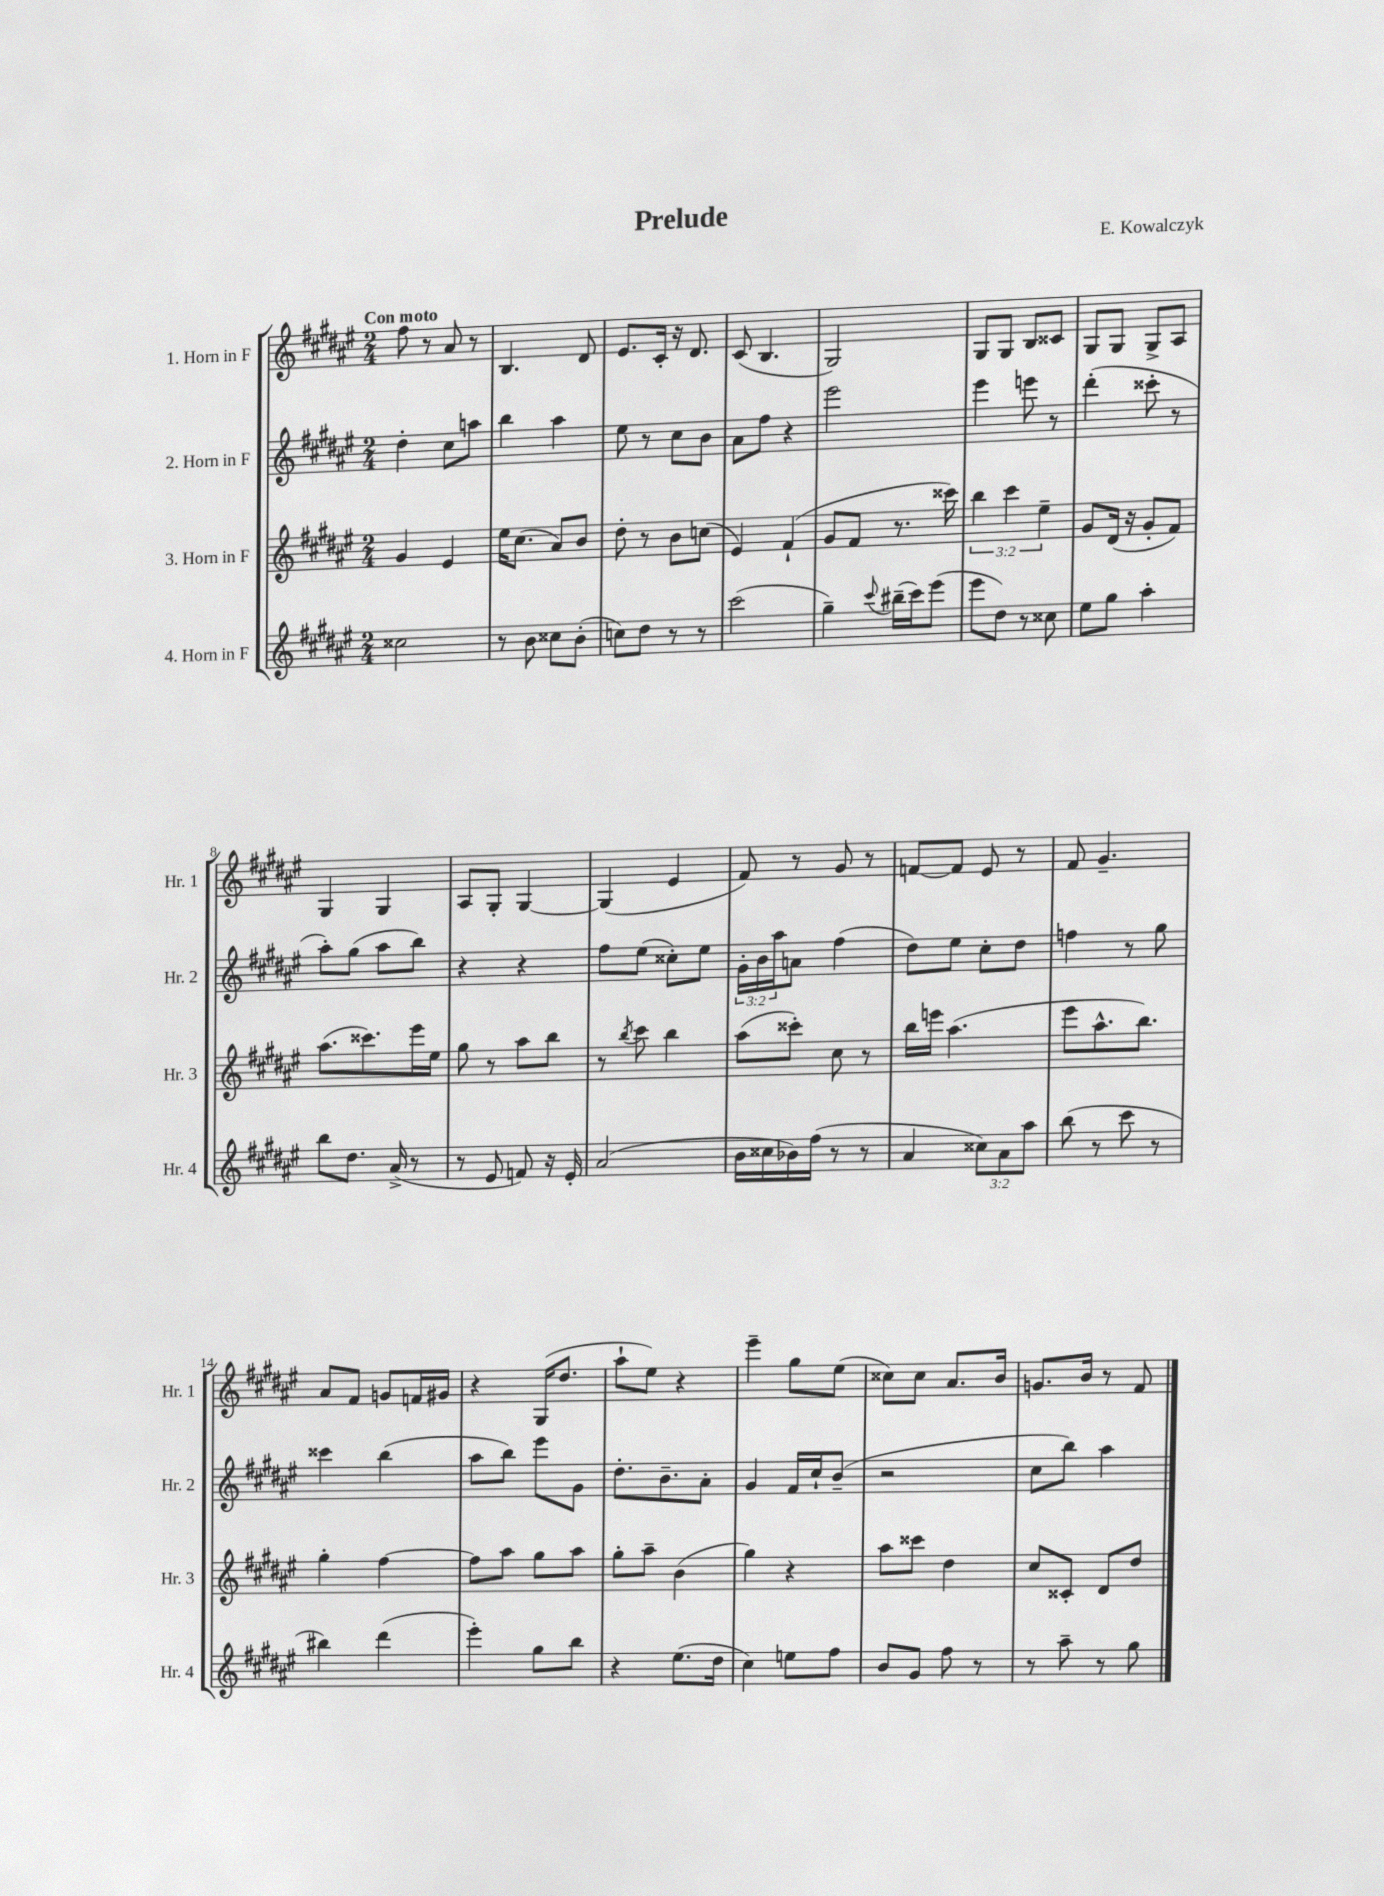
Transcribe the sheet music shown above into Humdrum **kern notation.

**kern	**kern	**kern	**kern
*staff4	*staff3	*staff2	*staff1
*clefG2	*clefG2	*clefG2	*clefG2
*k[f#c#g#d#a#e#]	*k[f#c#g#d#a#e#]	*k[f#c#g#d#a#e#]	*k[f#c#g#d#a#e#]
*M2/4	*M2/4	*M2/4	*M2/4
2cc##	4g#	4dd#'	8ff#
.	.	.	8r
.	4e#	8cc#	8a#
.	.	8aa	8r
=	=	=	=
8r	16ee#	4bb	4.B
.	(8.cc#	.	.
8b	.	.	.
8cc##	8a#)	4aa#	.
(8b'	8b	.	8d#
=	=	=	=
8cc)	8dd#'	8ee#	8.e#
8dd#	8r	8r	.
.	.	.	16c#'
8r	8b	8cc#	16r
.	.	.	8.d#
8r	(8cc	8b	.
=	=	=	=
(2ccc#	4e#)	8a#	(8c#
.	.	8ff#	4.B
.	(4f#`	4r	.
=	=	=	=
4gg#~)	8g#	2eee#	2G#)
.	8f#	.	.
8qqccc#	.	.	.
(16bb#~	8.r	.	.
16ccc#)	.	.	.
(8eee#	.	.	.
.	16ccc##)	.	.
=	=	=	=
8eee#	6bb	4eee#	8G#
8dd#)	.	.	8G#
.	6ccc#	.	.
8r	.	8eee	8B
.	6ee#~	.	.
8cc##	.	8r	8c##
=	=	=	=
8ee#	8g#	(4ddd#'	8G#
8gg#	(16d#	.	8G#
.	16r	.	.
4aa#'	8g#'	8ccc##'	8G#^
.	8f#)	8r	8A#
=	=	=	=
8bb	(8.aa#	8aa#')	4G#
8.dd#	.	(8gg#	.
.	8.ccc##)	.	.
.	.	8aa#	4G#
(16a#^	.	.	.
8r	16eee#	8bb)	.
.	16ee#	.	.
=	=	=	=
8r	8gg#	4r	8A#
8e#	8r	.	8G#'
8f)	8aa#	4r	[4G#
16r	8bb	.	.
16e#'	.	.	.
=	=	=	=
(2a#	8r	8ff#	(4G#]
.	8qbb	.	.
.	8ccc#	(8ee#	.
.	4bb	8cc##')	4e#
.	.	8ee#	.
=	=	=	=
16b	(8aa#	24g#'	8f#)
.	.	24b	.
16cc##	.	.	.
.	.	24aa#	.
16b-)	8ccc##')	8a	8r
(16ff#	.	.	.
8r	8cc#	(4ff#	8g#
8r	8r	.	8r
=	=	=	=
4a#	16bb	8dd#)	[8f
.	16eee	.	.
.	(4.aa#	8ee#	8f]
12cc##)	.	8cc#'	8e#
12a#	.	.	.
.	.	8dd#	8r
12aa#	.	.	.
=	=	=	=
(8bb	8eee#	4ff	8f#
8r	8.aa#^^	.	4.g#~
8ccc#	.	8r	.
.	8.bb)	.	.
8r	.	8gg#	.
=	=	=	=
4bb#)	4gg#'	4ccc##	8a#
.	.	.	8f#
(4ddd#	[4ff#	(4bb	8g
.	.	.	16f
.	.	.	16g#
=	=	=	=
4eee#')	8ff#]	8aa#	4r
.	8aa#	8bb)	.
8gg#	8gg#	8eee#	(16G#
.	.	.	8.dd#
8bb	8aa#	8g#	.
=	=	=	=
4r	8gg#'	8.dd#'	8aa#`
.	8aa#~	.	8ee#)
.	.	8.b~	.
(8.ee#	(4b	.	4r
.	.	8a#'	.
16dd#	.	.	.
=	=	=	=
4cc#)	4gg#)	4g#	4eee#~
8ee	4r	16f#	8gg#
.	.	16cc#`	.
8ff#	.	(8b~	(8ee#
=	=	=	=
8b	8aa#	2r	8cc##)
8g#	8ccc##	.	8cc##
8ff#	4dd#	.	8.a#
8r	.	.	.
.	.	.	16b
=	=	=	=
8r	8cc#	8cc#	8.g
8aa#~	8c##'	8bb)	.
.	.	.	16b
8r	8d#	4aa#	8r
8gg#	8dd#	.	8f#
==	==	==	==
*-	*-	*-	*-
